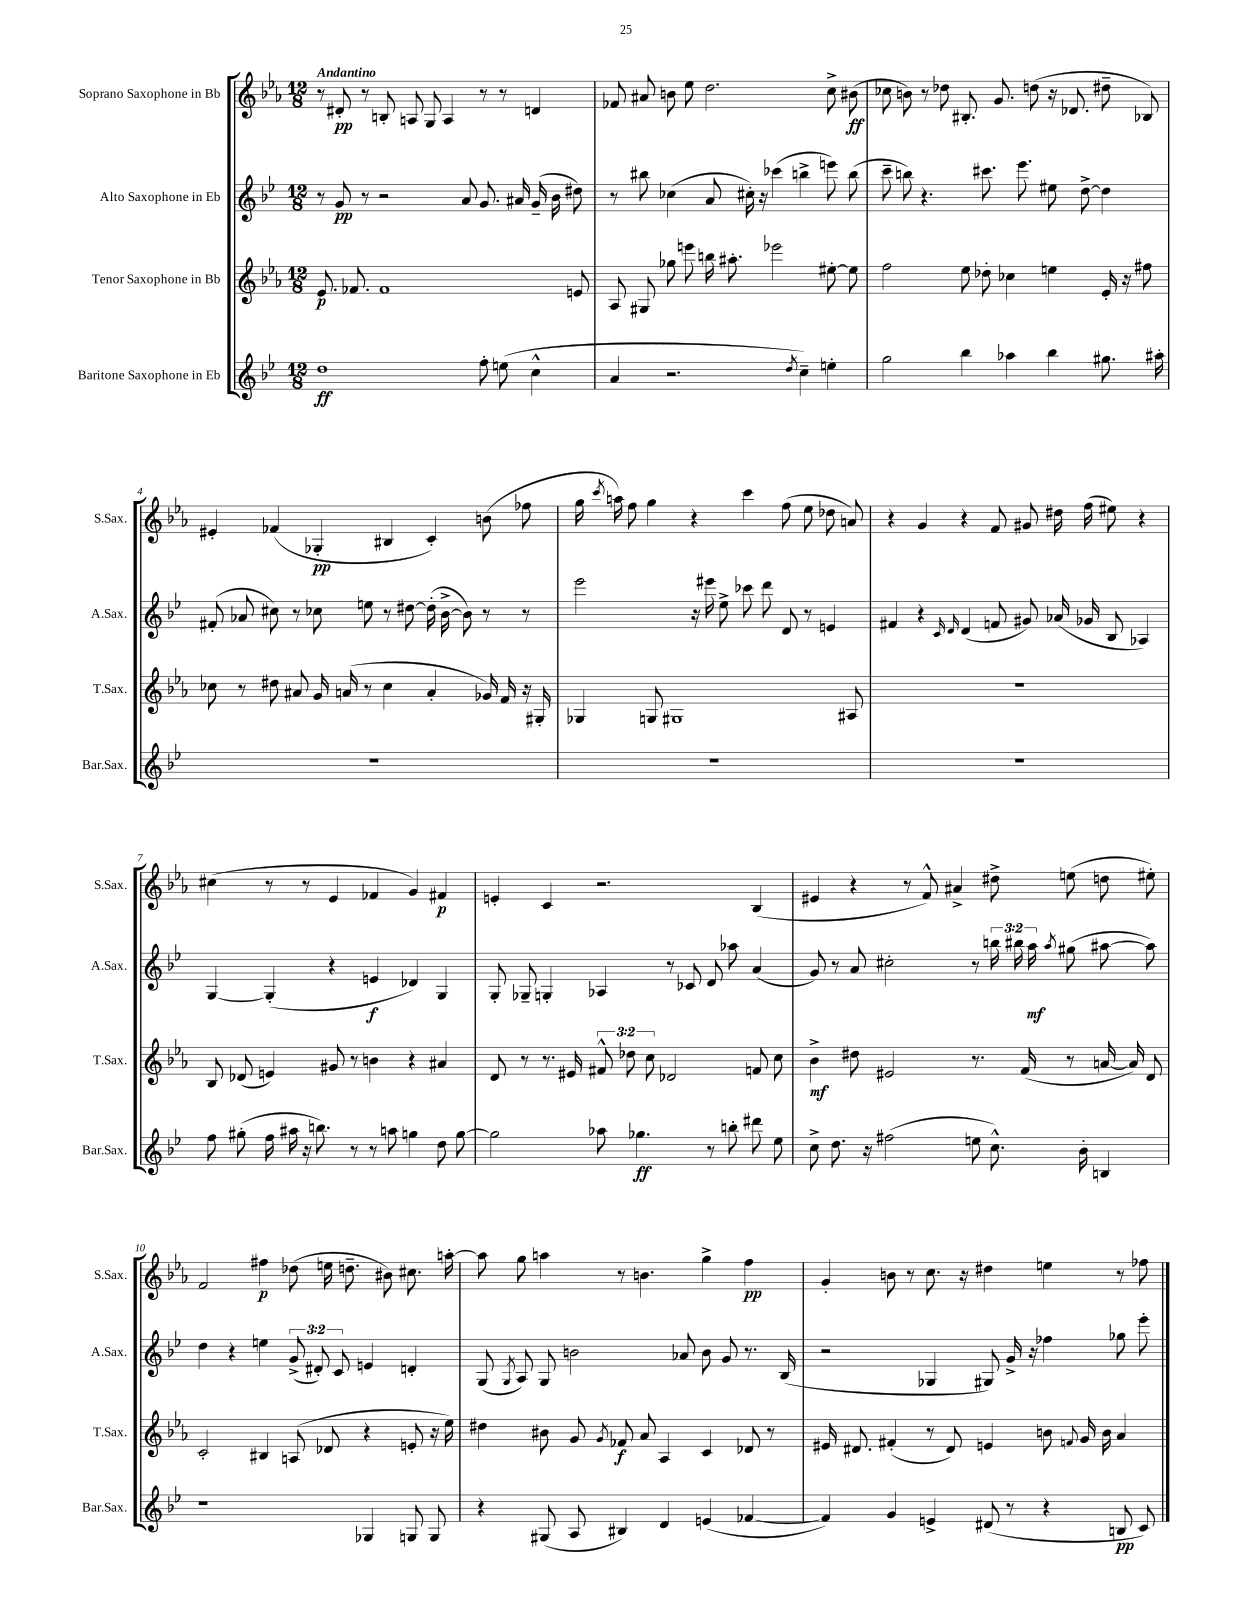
<<
\new StaffGroup <<
\new Staff = "s0" \with { instrumentName = "Soprano Saxophone in Bb" shortInstrumentName = "S.Sax." } {
    \clef treble \key ees \major \numericTimeSignature \time 12/8 \tempo "Andantino"
    \autoBeamOff r8 dis'8-.\pp r8 b8-. a8 g8 a4 r8 r8 d'4 |
    fes'8 ais'8 b'8 ees''8 d''2. c''8-> bis'8\ff( |
    ces''8 b'8) r8 des''8 bis8.-. g'8. d''8( r16 des'8. dis''8-- bes8) |
    eis'4-. fes'4( ges4-.\pp bis4 c'4-.) b'8( fes''8 |
    g''16 \acciaccatura { c'''8 } a''16) f''8 g''4 r4 c'''4 f''8( ees''8 des''8 a'8) |
    r4 g'4 r4 f'8 gis'8 dis''16 f''16( eis''8) r4 |
    cis''4( r8 r8 ees'4 fes'4 g'4) fis'4\p |
    e'4-. c'4 r2. bes4( |
    eis'4 r4 r8 f'8-^) ais'4-> dis''8-> e''8( d''8 eis''8-.) |
    f'2 fis''4\p des''8( e''16 d''8.-- bis'8) cis''8. a''16~-. |
    a''8 g''8 a''4 r8 b'4. g''4-> f''4\pp |
    g'4-. b'8 r8 c''8. r16 dis''4 e''4 r8 fes''8 \bar "|." |
}
\new Staff = "s1" \with { instrumentName = "Alto Saxophone in Eb" shortInstrumentName = "A.Sax." } {
    \clef treble \key bes \major \numericTimeSignature \time 12/8 \override Staff.TupletNumber.text = #tuplet-number::calc-fraction-text
    \autoBeamOff r8 g'8\pp r8 r2 a'8 g'8. ais'16 g'16--( bes'16 dis''8) |
    r8 bis''8 ces''4( a'8 cis''16-.) r16 ces'''4( b''4-> e'''8) b''8( |
    c'''8-- b''8) r4. cis'''8. ees'''8. eis''8 d''8~-> d''4 |
    fis'8-.( aes'8 cis''8) r8 ces''8 e''8 r8 dis''8~ dis''16-.( bes'16~-> bes'8) r8 r8 |
    ees'''2 r16 eis'''16 ees''8-> ces'''8 d'''8 d'8 r8 e'4 |
    fis'4 r4 \grace { c'16 d'16 } d'4( f'8 gis'8) aes'16( ges'16 bes8 aes4) |
    g4~ g4-.( r4 e'4\f des'4) g4 |
    g8-. ges8-- g4-. aes4 r8 ces'8 d'8 aes''8 a'4( |
    g'8) r8 a'8 cis''2-. r8 \tuplet 3/2 { b''16 bis''16 a''16\mf } \acciaccatura { a''8 } gis''8( ais''8~ ais''8) |
    d''4 r4 e''4 \tuplet 3/2 { g'8->( dis'8-.) c'8 } e'4 d'4-. |
    g8( \acciaccatura { g8 } a8) g8 b'2 aes'8 b'8 g'8 r8. bes16( |
    r2 ges4 gis8) g'16-> r16 fes''4 ges''8 ees'''8-. \bar "|." |
}
\new Staff = "s2" \with { instrumentName = "Tenor Saxophone in Bb" shortInstrumentName = "T.Sax." } {
    \clef treble \key ees \major \numericTimeSignature \time 12/8 \override Staff.TupletNumber.text = #tuplet-number::calc-fraction-text
    \autoBeamOff ees'8.\p fes'8. fes'1 e'8 |
    aes8 gis8 ges''8 e'''8 b''16 ais''8.-. ees'''2 eis''8~-. eis''8 |
    f''2 ees''8 des''8-. ces''4 e''4 ees'16-. r16 fis''8 |
    ces''8 r8 dis''8 ais'8 g'16 a'16( r8 ces''4 a'4-. ges'16) f'16 r16 gis16-. |
    ges4 g8 gis1 ais8 |
    R1. |
    bes8 des'8( e'4) gis'8 r8 b'4 r4 ais'4 |
    d'8 r8 r8. eis'16 \tuplet 3/2 { fis'8-^ des''8 c''8 } des'2 f'8 c''8 |
    bes'4->\mf dis''8 eis'2 r8. f'16( r8 a'16~ a'16) d'8 |
    c'2-. bis4 a8( des'8 r4 e'8-. r16 ees''16) |
    dis''4 bis'8 g'8 \acciaccatura { g'8 } fes'8\f aes'8 aes4 c'4 des'8 r8 |
    eis'16 dis'8. fis'4-.( r8 dis'8) e'4 b'8 \appoggiatura { f'8 } g'16 b'16 aes'4 \bar "|." |
}
\new Staff = "s3" \with { instrumentName = "Baritone Saxophone in Eb" shortInstrumentName = "Bar.Sax." } {
    \clef treble \key bes \major \numericTimeSignature \time 12/8
    \autoBeamOff d''1\ff f''8-. e''8( c''4-^ |
    a'4 r2. \acciaccatura { d''8 } c''4--) e''4-. |
    g''2 bes''4 aes''4 bes''4 gis''8. ais''16-. |
    R1. |
    R1. |
    R1. |
    f''8 gis''8-.( f''16 ais''16 r16 b''8.) r8 r8 a''8 g''4 d''8 g''8~ |
    g''2 aes''8 ges''4.\ff r8 b''8-. dis'''8 ees''8 |
    c''8-> d''8. r16 fis''2( e''8 c''8.-^) bes'16-. b4 |
    r1 ges4 g8 g8 |
    r4 gis8( a8 bis4) d'4 e'4( fes'4~ |
    fes'4) g'4 e'4-> dis'8( r8 r4 b8\pp c'8) \bar "|." |
}
>>
>>
